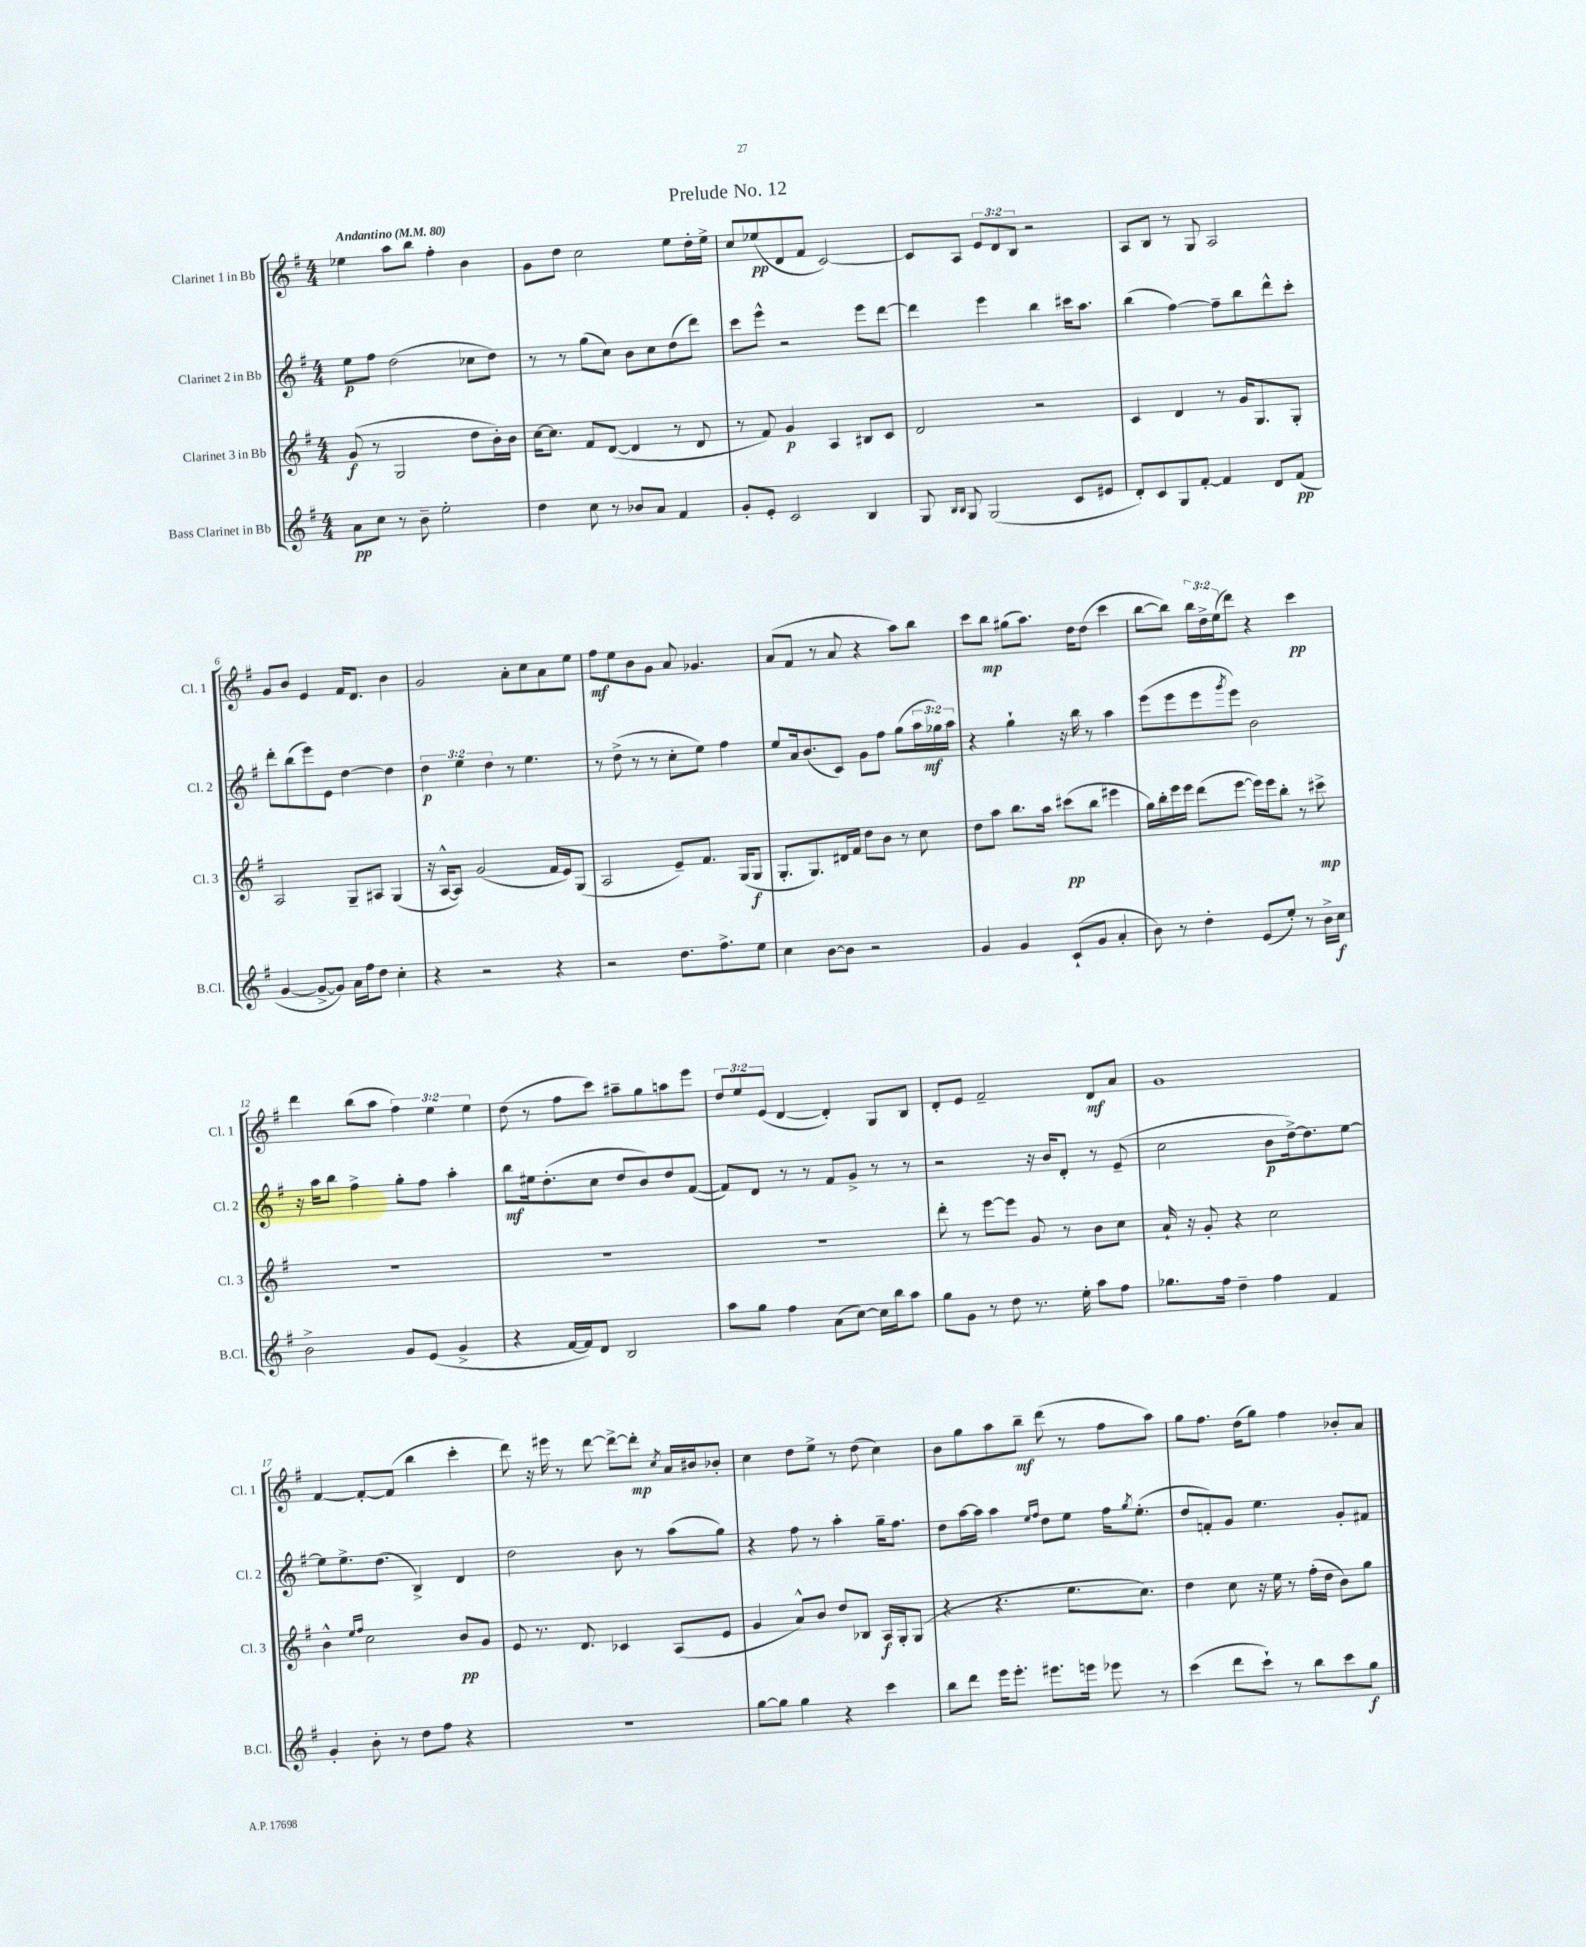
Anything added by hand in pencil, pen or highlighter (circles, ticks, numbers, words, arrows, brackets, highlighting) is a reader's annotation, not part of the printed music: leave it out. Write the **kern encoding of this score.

**kern	**dynam	**kern	**dynam	**kern	**dynam	**kern	**dynam
*part4	*part4	*part3	*part3	*part2	*part2	*part1	*part1
*staff4	*staff4	*staff3	*staff3	*staff2	*staff2	*staff1	*staff1
*I"Bass Clarinet in Bb	*	*I"Clarinet 3 in Bb	*	*I"Clarinet 2 in Bb	*	*I"Clarinet 1 in Bb	*
*I'B.Cl.	*	*I'Cl. 3	*	*I'Cl. 2	*	*I'Cl. 1	*
*clefG2	*	*clefG2	*	*clefG2	*	*clefG2	*
*k[f#]	*	*k[f#]	*	*k[f#]	*	*k[f#]	*
*M4/4	*	*M4/4	*	*M4/4	*	*M4/4	*
*MM80	*	*MM80	*	*MM80	*	*MM80	*
=1	=1	=1	=1	=1	=1	=1	=1
!	!	!	!	!	!	!LO:TX:a:B:t=Andantino	!
8a\L	pp	(8g/	f	8ee\L	p	4ee-X\	.
8cc\J	.	8r	.	8ff#\J	.	.	.
8r	.	2G/	.	(2dd\	.	8aa\L	.
8b~\	.	.	.	.	.	8bb\J	.
2ee'\	.	.	.	.	.	4ff#'\	.
.	.	8dd\L	.	8cc-X\L	.	4b\	.
.	.	16b'\L)	.	8dd\J)	.	.	.
.	.	16b\JJ	.	.	.	.	.
=2	=2	=2	=2	=2	=2	=2	=2
4dd\	.	[16cc\KL	.	8r	.	8g\L	.
.	.	8.cc\J]	.	.	.	.	.
.	.	.	.	8r	.	8dd\J	.
8cc\	.	8f#/L	.	(8gg\L	.	2cc\	.
8r	.	([8d/J	.	8cc\J)	.	.	.
8b-X/L	.	4d/]	.	8b\L	.	.	.
8a/J	.	.	.	8cc\	.	.	.
4f#/	.	8r	.	(8dd\	.	8ee\L	.
.	.	8d/	.	8ddd\J)	.	16dd'\L	.
.	.	.	.	.	.	16ee^\JJ	.
=3	=3	=3	=3	=3	=3	=3	=3
8g'/L	.	8r	.	8ccc\L	.	8cc/L	.
8e'/J	.	8f#/)	.	8eee^^\J	.	(8ee-X/	pp
2c/	.	4g/	p	2r	.	8d/	.
.	.	.	.	.	.	8f#/J	.
.	.	4A/	.	.	.	[2c/)	.
4B/	.	8B#X/L	.	8eee\L	.	.	.
.	.	8c/J	.	[8ddd\J	.	.	.
=4	=4	=4	=4	=4	=4	=4	=4
8G/	.	2d/	.	4ddd\]	.	8c/L]	.
16qqB/LL	.	.	.	.	.	.	.
16qqB/JJ	.	.	.	.	.	.	.
8G/	.	.	.	.	.	8A/J	.
(2G/	.	.	.	4eee\	.	12e/L	.
.	.	.	.	.	.	12d/	.
.	.	.	.	.	.	12B/J	.
.	.	2r	.	4bb\	.	2r	.
8c/L	.	.	.	16ccc#X\KL	.	.	.
.	.	.	.	8.aa\J	.	.	.
8e#X/J	.	.	.	.	.	.	.
=5	=5	=5	=5	=5	=5	=5	=5
8d'/L)	.	4c/	.	(4bb\	.	8A/L	.
8c/	.	.	.	.	.	8B/J	.
8G/	.	4d/	.	[4ff#\)	.	8r	.
[8f#'/J	.	.	.	.	.	8G/	.
4f#/]	.	8r	.	8ff#~\L]	.	2A/	.
.	.	16g/KL	.	8bb\	.	.	.
.	.	8.G/	.	.	.	.	.
8d/L	.	.	.	8ddd^^\	.	.	.
(8f#/J	pp	8G'/J	.	8ccc'\J	.	.	.
!!LO:LB:g=z
=6	=6	=6	=6	=6	=6	=6	=6
[4g/	.	2A/	.	8ddd'\L	.	8g/L	.
.	.	.	.	(8bb\	.	8b/J	.
8g^/L_	.	.	.	8eee\)	.	4e/	.
8g/J])	.	.	.	8e\J	.	.	.
16a\LL	.	8G~/L	.	[4dd\	.	16f#/KL	.
16ff#\J	.	.	.	.	.	8.d/J	.
8dd\J	.	8A#X/J	.	.	.	.	.
4cc'\	.	(4G/	.	4dd\]	.	4b\	.
=7	=7	=7	=7	=7	=7	=7	=7
4r	.	16r	.	6dd\	p	2g/	.
.	.	[16A^^/KL	.	.	.	.	.
.	.	8A/J])	.	.	.	.	.
.	.	.	.	6ee\	.	.	.
2r	.	(2g/	.	.	.	.	.
.	.	.	.	6dd\	.	.	.
.	.	.	.	8r	.	8a'\L	.
.	.	.	.	4.ee\	.	8cc\	.
4r	.	16f#/LL	.	.	.	8a\	.
.	.	16e/J)	.	.	.	.	.
.	.	(8G/J	.	.	.	8ee\J	.
=8	=8	=8	=8	=8	=8	=8	=8
2r	.	2A/	.	8r	.	8ff#\L	mf
.	.	.	.	(8dd^\	.	8ee\	.
.	.	.	.	8r	.	8b\	.
.	.	.	.	8r	.	8g\J	.
8.dd\L	.	8e~/L)	.	8cc'\L	.	8a/	.
.	.	8.f#/J	.	8ee\J)	.	4.g-X/	.
8.ff#^\	.	.	.	.	.	.	.
.	.	.	.	4ff#\	.	.	.
.	.	(16G/KL	.	.	.	.	.
8ee\J	.	8G/J	f	.	.	.	.
=9	=9	=9	=9	=9	=9	=9	=9
4cc\	.	8.G'/L	.	8ee/L	.	(8a/L	.
.	.	.	.	16a/k	.	8f#/J	.
.	.	8.G/)	.	(8.b/	.	.	.
[8b\L	.	.	.	.	.	8r	.
8b\J]	.	16d#X/L	.	8c/J)	.	8a/	.
.	.	16f#/JJ	.	.	.	.	.
2r	.	8dd\L	.	8g\L	.	4r	.
.	.	8b\J	.	8ff#\J	.	.	.
.	.	8r	.	(8gg\L	.	8aa\L)	.
.	.	8cc\	.	24aa\L	.	8bb\J	.
.	.	.	.	24gg-X\)	mf	.	.
.	.	.	.	24aa\JJ	.	.	.
=10	=10	=10	=10	=10	=10	=10	=10
4g/	.	8dd\L	.	4r	.	8ccc\L	.
.	.	8aa\J	.	.	.	8bb\J	mp
4g/	.	8.bb\L	.	4gg`\	.	(8gg#X\L	.
.	.	.	.	.	.	8.aa\J)	.
.	.	16aa\Jk	.	.	.	.	.
(8c`/L	.	(8ccc#X\L	pp	16r	.	.	.
.	.	.	.	16bb\	.	16dd\KL	.
8g/J	.	8bb\J	.	8r	.	(8dd\J	.
4a'/	.	4eee#X\	.	4aa\	.	4ccc\	.
=11	=11	=11	=11	=11	=11	=11	=11
8b\)	.	16gg\LL)	.	(8eee\L	.	[8bb\L	.
.	.	16bb'\	.	.	.	.	.
8r	.	16eee\	.	8eee\	.	8bb\J])	.
.	.	16eee\JJ	.	.	.	.	.
4dd'\	.	(8ddd\L	.	8eee\	.	24bb\LL	.
.	.	.	.	.	.	24dd^\	.
.	.	.	.	.	.	(24ee\J	.
.	.	.	.	8qggg/	.	.	.
.	.	[8eee\J	.	8eee\J)	.	8ddd\J)	.
(8e/L	.	16eee\LL])	.	2b\	.	4r	.
.	.	16eee\J	.	.	.	.	.
8ee'/J)	.	8bb'\J	.	.	.	.	.
8r	.	8r	.	.	.	4ccc\	pp
16b^\LL	.	8ccc#X^\	mp	.	.	.	.
16cc\JJ	f	.	.	.	.	.	.
!!LO:LB:g=z
=12	=12	=12	=12	=12	=12	=12	=12
2b^\	.	1r	.	16r	.	4ddd\	.
.	.	.	.	16aa\KL	.	.	.
.	.	.	.	8bb\J	.	.	.
.	.	.	.	4ff#^\	.	(8bb\L	.
.	.	.	.	.	.	8aa\J	.
8g/L	.	.	.	8gg'\L	.	6ff#\)	.
(8e/J	.	.	.	8ff#\J	.	.	.
.	.	.	.	.	.	6ee\	.
4g^/	.	.	.	4aa'\	.	.	.
.	.	.	.	.	.	6ee\	.
=13	=13	=13	=13	=13	=13	=13	=13
4r	.	1r	.	8bb\L	mf	(8dd\	.
.	.	.	.	16ee#X\k	.	8r	.
.	.	.	.	(8.dd'\	.	.	.
[16f#/LL	.	.	.	.	.	8ff#\L	.
16f#/J])	.	.	.	.	.	.	.
8d/J	.	.	.	8cc\J	.	8ccc\J)	.
2B/	.	.	.	8dd/L	.	8aa#X~\L	.
.	.	.	.	8b/)	.	8gg\	.
.	.	.	.	8dd/	.	8aan\	.
.	.	.	.	([8f#/J	.	8eee\J	.
=14	=14	=14	=14	=14	=14	=14	=14
8aa\L	.	1r	.	8f#/L])	.	12dd/L	.
.	.	.	.	.	.	12ee/	.
8gg\J	.	.	.	8d/J	.	.	.
.	.	.	.	.	.	(12e/J	.
4ff#\	.	.	.	8r	.	[4d/	.
.	.	.	.	8r	.	.	.
(8a\L	.	.	.	8f#/L	.	4d'/])	.
[8cc\J)	.	.	.	8g^/J	.	.	.
16cc\LL]	.	.	.	8r	.	8G/L	.
16bb\J	.	.	.	.	.	.	.
8aa\J	.	.	.	8r	.	8B/J	.
=15	=15	=15	=15	=15	=15	=15	=15
8gg\L	.	8ddd'\	.	2r	.	8d'/L	.
8g\J	.	8r	.	.	.	8e/J	.
8r	.	[8eee\L	.	.	.	2f#~/	.
8dd\	.	8eee\J]	.	.	.	.	.
8.r	.	8g/	.	16r	.	.	.
.	.	.	.	16b/KL	.	.	.
.	.	8r	.	8d'/J	.	.	.
16ee'\	.	.	.	.	.	.	.
8aa\L	.	8b\L	.	8r	.	8d/L	mf
8ff#\J	.	8cc\J	.	(8e~/	.	8a/J	.
=16	=16	=16	=16	=16	=16	=16	=16
8.gg-X\L	.	16a`/	.	2cc\	.	1g	.
.	.	16r	.	.	.	.	.
.	.	8g'/	.	.	.	.	.
16ff#\Jk	.	.	.	.	.	.	.
4dd~\	.	4r	.	.	.	.	.
4ff#\	.	2cc\	.	8b\L	p	.	.
.	.	.	.	[16dd^\k)	.	.	.
.	.	.	.	8.dd\]	.	.	.
4f#/	.	.	.	.	.	.	.
.	.	.	.	[8ee\J	.	.	.
!!LO:LB:g=z
=17	=17	=17	=17	=17	=17	=17	=17
4g'/	.	4b^^\	.	8ee\L]	.	[4f#/	.
.	.	.	.	8.ee^\	.	.	.
.	.	16qqee/LL	.	.	.	.	.
.	.	16qqff#/JJ	.	.	.	.	.
8b'\	.	2cc\	.	.	.	8f#'/L_	.
.	.	.	.	(8.dd\J	.	.	.
8r	.	.	.	.	.	(8f#/J]	.
8dd\L	.	.	.	4B^/)	.	4bb\	.
8ff#\J	.	.	.	.	.	.	.
4r	.	8b/L	pp	4d/	.	4ccc'\	.
.	.	8g/J	.	.	.	.	.
=18	=18	=18	=18	=18	=18	=18	=18
1r	.	8e/	.	2dd\	.	8ddd\)	.
.	.	8.r	.	.	.	16r	.
.	.	.	.	.	.	16eee#X\	.
.	.	.	.	.	.	8r	.
.	.	8.d/	.	.	.	.	.
.	.	.	.	.	.	[8ddd\	.
.	.	4c-X/	.	8b\	.	8ddd^\L_	.
.	.	.	.	8r	.	8ddd'\J]	mp
.	.	.	.	.	.	8qcc/	.
.	.	(8A/L	.	(8aa\L	.	16a/LL	.
.	.	.	.	.	.	16b#X/J	.
.	.	8e/J	.	8gg\J)	.	8b-X'/J	.
=19	=19	=19	=19	=19	=19	=19	=19
[8gg\L	.	4g/	.	4r	.	4cc\	.
8gg\J]	.	.	.	.	.	.	.
4gg\	.	8a^^/L)	.	8ff#\	.	8dd\L	.
.	.	8b/J	.	8r	.	8ee^\J	.
4r	.	8dd/L	.	4aa'\	.	8r	.
.	.	8B-X/J	.	.	.	(8dd\	.
4ccc\	.	16A/LL	f	16gg~\KL	.	4cc\)	.
.	.	16G'/J	.	8.ff#\J	.	.	.
.	.	(8G/J	.	.	.	.	.
=20	=20	=20	=20	=20	=20	=20	=20
8bb\L	.	4r	.	8dd\L	.	8b\L	.
8ddd\J	.	.	.	[16aa\L	.	8gg\	.
.	.	.	.	16aa\JJ]	.	.	.
16eee\KL	.	4.r	.	4aa\	.	8aa\	.
8.eee'\J	.	.	.	.	.	.	.
.	.	.	.	.	.	8bb~\J	mf
.	.	.	.	16qqee/LL	.	.	.
.	.	.	.	16qqff#/JJ	.	.	.
8.eee#X\L	.	.	.	8dd\L	.	(8ddd\	.
.	.	8.ee\L	.	8ee\J	.	8r	.
16eeen\Jk	.	.	.	.	.	.	.
8eee-X\	.	.	.	16ff#\KL	.	8ff#\L	.
.	.	.	.	8qgg/	.	.	.
.	.	8.cc\J)	.	(8.ee'\J	.	.	.
8r	.	.	.	.	.	8aa\J)	.
=21	=21	=21	=21	=21	=21	=21	=21
(4ccc\	.	4dd\	.	8dd/L	.	8gg\L	.
.	.	.	.	8fn'/)	.	8.ff#\J	.
8ddd\L	.	8cc\	.	8g/J	.	.	.
.	.	.	.	.	.	(16dd\KL	.
8ccc`\J)	.	16r	.	4.ee\	.	8gg\J)	.
.	.	16ee\	.	.	.	.	.
8r	.	8r	.	.	.	4ff#\	.
8bb\L	.	(16ff#'\LL	.	.	.	.	.
.	.	16dd\JJ	.	.	.	.	.
8ccc\	.	8b\L)	.	8g'/L	.	8b-X'/L	.
8gg\J	f	8gg\J	.	8f#X/J	.	8a/J	.
==	==	==	==	==	==	==	==
*-	*-	*-	*-	*-	*-	*-	*-
